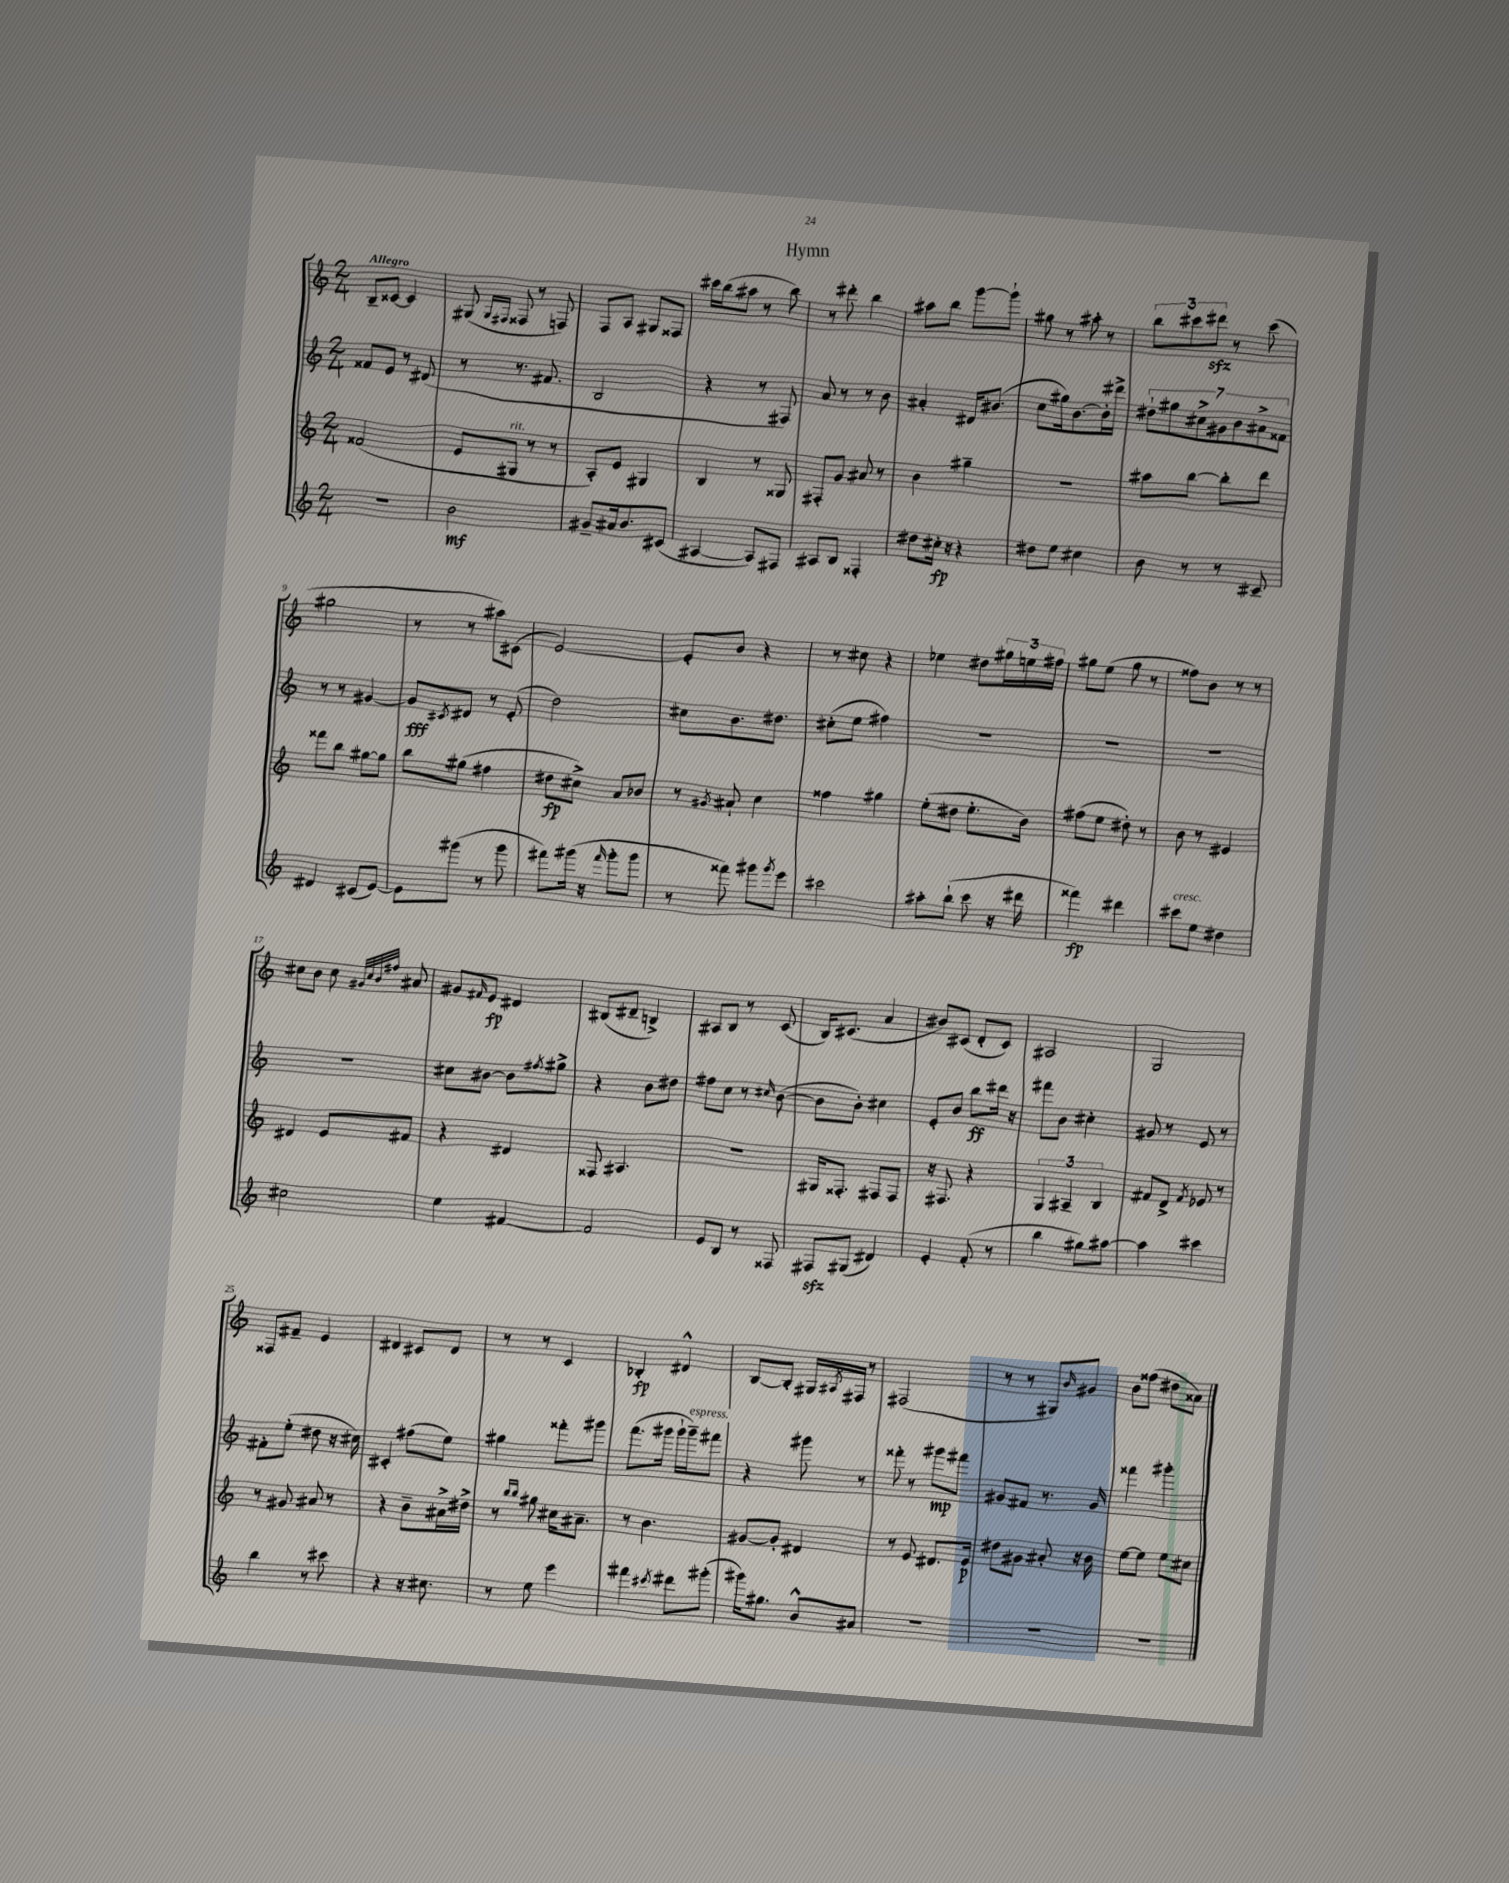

**kern	**dynam	**kern	**dynam	**kern	**dynam	**kern	**dynam
*part4	*part4	*part3	*part3	*part2	*part2	*part1	*part1
*staff4	*staff4	*staff3	*staff3	*staff2	*staff2	*staff1	*staff1
*clefG2	*	*clefG2	*	*clefG2	*	*clefG2	*
*k[]	*	*k[]	*	*k[]	*	*k[]	*
*M2/4	*	*M2/4	*	*M2/4	*	*M2/4	*
=1	=1	=1	=1	=1	=1	=1	=1
!	!	!	!	!	!	!LO:TX:a:B:t=Allegro	!
2r	.	(2f##X/	.	8f##X/L	.	8B~/L	.
.	.	.	.	8e/J	.	[8c##X/J	.
.	.	.	.	8r	.	4c##/]	.
.	.	.	.	(8d#X/	.	.	.
=2	=2	=2	=2	=2	=2	=2	=2
2b\	mf	8e/L	.	8r	.	(8G#X/	.
.	.	.	.	.	.	16qqG#/LL	.
.	.	.	.	.	.	16qqF#X/JJ	.
!	!	!LO:TX:a:i:t=rit.	!	!	!	!	!
.	.	8G#X/J	.	8.r	.	8F##X/	.
.	.	8r	.	.	.	8r	.
.	.	.	.	8.f#X/	.	.	.
.	.	8r	.	.	.	8Fn/)	.
=3	=3	=3	=3	=3	=3	=3	=3
8g#X~/L	.	8A'/L)	.	2B/	.	8F/L	.
16a#X/k	.	8e/J	.	.	.	8A/J	.
8.b/	.	.	.	.	.	.	.
.	.	4G#X/	.	.	.	8G#X/L	.
(8c#X/J	.	.	.	.	.	8F##X/J	.
=4	=4	=4	=4	=4	=4	=4	=4
[4A#X/	.	4B/	.	4r	.	16ccc#X\LL	.
.	.	.	.	.	.	(16bb\J	.
.	.	.	.	.	.	8aa#X\J	.
8A#/L])	.	8r	.	8r	.	8r	.
8F#X/J	.	8G##X/	.	8F#X/)	.	8bb\)	.
=5	=5	=5	=5	=5	=5	=5	=5
8A#X/L	.	8F#X'/L	.	8a/	.	8r	.
8B/J	.	8g/J	.	8r	.	8ddd#X'\	.
4F##X'/	.	8a#X/	.	8r	.	4bb\	.
.	.	8r	.	8b\	.	.	.
=6	=6	=6	=6	=6	=6	=6	=6
8dd#X\L	.	4b\	.	4a#X'/	.	8aa#X\L	.
16cc#X'\Jk	fp	.	.	.	.	8bb\J	.
16r	.	.	.	.	.	.	.
4r	.	4gg#X~\	.	16d#X/KL	.	[8ggg\L	.
.	.	.	.	(8.b#X/J	.	.	.
.	.	.	.	.	.	8ggg`\J]	.
=7	=7	=7	=7	=7	=7	=7	=7
8dd#X\L	.	2r	.	8cc\L	.	8gg#X\	.
8ee\J	.	.	.	16gg#X\k)	.	8r	.
.	.	.	.	[8.b\	.	.	.
4cc#X\	.	.	.	.	.	8aa#X'\	.
.	.	.	.	16b'\L]	.	8r	.
.	.	.	.	16ddd#X^\JJ	.	.	.
=8	=8	=8	=8	=8	=8	=8	=8
8b\	.	8aa#X\L	.	14dd#X`\L	.	12bb\L	.
.	.	.	.	14gg#X\	.	.	.
.	.	.	.	.	.	12ccc#X\	.
8r	.	[8bb\J	.	.	.	.	.
.	.	.	.	14cc#X^\	.	.	.
.	.	.	.	.	.	12ddd#Xzz\J	.
.	.	.	.	14g#X\	.	.	.
8r	.	8bb'\L]	.	.	.	8r	.
.	.	.	.	14b\	.	.	.
.	.	.	.	14a#X^\	.	.	.
8c#X~/	.	8ddd\J	.	.	.	(8ccc#\	.
.	.	.	.	14f##X\J	.	.	.
!!LO:LB:g=z
=9	=9	=9	=9	=9	=9	=9	=9
4d#X/	.	8fff##X\L	.	8r	.	2gg#X\	.
.	.	8bb\J	.	8r	.	.	.
(8c#X/L	.	[8gg#X\L	.	[4g#X/	.	.	.
[8e/J)	.	8gg#\J]	.	.	.	.	.
=10	=10	=10	=10	=10	=10	=10	=10
8e\L]	.	8bb\L	.	8g#/L]	fff	8r	.
.	.	.	.	8qc#X/	.	.	.
(8ggg#X\J	.	(8gg#X\J	.	8d#X/J	.	8r	.
8r	.	4ff#X\	.	8r	.	8aa#X\L)	.
8ggg#\	.	.	.	(8e'/	.	(8c#X\J	.
=11	=11	=11	=11	=11	=11	=11	=11
8fff#X\L)	.	8dd#X\L	fp	2dd\)	.	[2e/)	.
(16ggg#X\Jk	.	8cc#X^\J)	.	.	.	.	.
16r	.	.	.	.	.	.	.
16qqfff#/	.	.	.	.	.	.	.
8ggg#'\L	.	8a/L	.	.	.	.	.
8ggg#\J	.	8b-X/J	.	.	.	.	.
=12	=12	=12	=12	=12	=12	=12	=12
8r	.	8r	.	8cc#X\L	.	8e'/L]	.
.	.	8qg#X/	.	.	.	.	.
8fff##X\)	.	8a#X`/	.	8.b\	.	8b/J	.
8ggg#X\L	.	4cc\	.	.	.	4r	.
.	.	.	.	8.dd#X\J	.	.	.
8qggg#/	.	.	.	.	.	.	.
8eee\J	.	.	.	.	.	.	.
=13	=13	=13	=13	=13	=13	=13	=13
2ccc#X\	.	4ff##X\	.	(8cc#X'\L	.	8r	.
.	.	.	.	8ee\J	.	8cc#X\	.
.	.	4gg#X\	.	4ff#X\)	.	4r	.
=14	=14	=14	=14	=14	=14	=14	=14
8aa#X'\L	.	(8ee'\L	.	2r	.	4ee-X\	.
(8bb`\J	.	8dd#X\J	.	.	.	.	.
8ccc\	.	8.ee'\L	.	.	.	8dd#X\L	.
16r	.	.	.	.	.	24gg#X\L	.
.	.	.	.	.	.	24een\	.
16ddd#X\	.	16b\Jk)	.	.	.	.	.
.	.	.	.	.	.	24ff#X\JJ	.
=15	=15	=15	=15	=15	=15	=15	=15
4fff##X\)	fp	(8ff#X\L	.	2r	.	8gg#X\L	.
.	.	8ee\J	.	.	.	(8ee\J	.
4ddd#X\	.	8dd#X'\)	.	.	.	8gg#\	.
.	.	8r	.	.	.	8r	.
=16	=16	=16	=16	=16	=16	=16	=16
!LO:TX:a:i:t=cresc.	!	!	!	!	!	!	!
8ccc#X\L	.	8b\	.	2r	.	8ff##X\L)	.
8ee\J	.	8r	.	.	.	8b\J	.
4dd#X\	.	4e#X/	.	.	.	8r	.
.	.	.	.	.	.	8r	.
!!LO:LB:g=z
=17	=17	=17	=17	=17	=17	=17	=17
2cc#X\	.	4d#X/	.	2r	.	8cc#X\L	.
.	.	.	.	.	.	8b\J	.
.	.	8e/L	.	.	.	8cc#\	.
.	.	.	.	.	.	32qqg#X/LLL	.
.	.	.	.	.	.	32qqcc#/	.
.	.	.	.	.	.	32qqb/	.
.	.	.	.	.	.	32qqff#X/JJJ	.
.	.	8f#X/J	.	.	.	8a#X/	.
=18	=18	=18	=18	=18	=18	=18	=18
4ee\	.	4r	.	8cc#X\L	.	8g#X/L	.
.	.	.	.	.	.	16qqf#X/	.
.	.	.	.	[8b#X\J	.	8e/J	fp
[4f#X/	.	4d#X/	.	8b#\L]	.	4d#X/	.
.	.	.	.	8qff#X/	.	.	.
.	.	.	.	8gg#X^\J	.	.	.
=19	=19	=19	=19	=19	=19	=19	=19
2f#/]	.	8F##X/	.	4r	.	(8B#X/L	.
.	.	4.A#X/	.	.	.	8d#X~/J	.
.	.	.	.	8b\L	.	4Bn^/)	.
.	.	.	.	8dd#X\J	.	.	.
=20	=20	=20	=20	=20	=20	=20	=20
8e/L	.	2r	.	8ff#X\L	.	8A#X/L	.
8B/J	.	.	.	8cc\J	.	8B/J	.
8r	.	.	.	8r	.	8r	.
.	.	.	.	16qqcc#X/	.	.	.
8F##X/	.	.	.	([8b\	.	(8c/	.
=21	=21	=21	=21	=21	=21	=21	=21
8F#Xzz/L	.	16G#X/KL	.	8b\L]	.	16B/KL)	.
.	.	8.F##X'/J	.	.	.	(8.c#X/J	.
(8G#X/J	.	.	.	8b'\J)	.	.	.
4d#X/)	.	8F#X/L	.	4cc#X\	.	4a/	.
.	.	8F#/J	.	.	.	.	.
=22	=22	=22	=22	=22	=22	=22	=22
4e'/	.	16r	.	8e'/L	.	8b#X/L)	.
.	.	8.F#X/	.	.	.	.	.
.	.	.	.	8b/J	.	(8c#X/J	.
(8f'/	.	4r	.	8bb\L	ff	8d'/L	.
8r	.	.	.	16ddd#X\Jk	.	8c#/J)	.
.	.	.	.	16r	.	.	.
=23	=23	=23	=23	=23	=23	=23	=23
4bb\	.	6G/	.	8fff#X\L	.	2A#X/	.
.	.	.	.	8b\J	.	.	.
.	.	6A#X~/	.	.	.	.	.
8gg#X\L)	.	.	.	4cc#X'\	.	.	.
.	.	6B/	.	.	.	.	.
[8aa#X\J	.	.	.	.	.	.	.
=24	=24	=24	=24	=24	=24	=24	=24
4aa#\]	.	8f#X/L	.	8g#X/	.	2G/	.
.	.	8d^/J	.	8r	.	.	.
.	.	8qf#/	.	.	.	.	.
4ccc#X\	.	8e-X/	.	8e/	.	.	.
.	.	8r	.	8r	.	.	.
!!LO:LB:g=z
=25	=25	=25	=25	=25	=25	=25	=25
4bb\	.	8r	.	8f#X'\L	.	8F##X/L	.
.	.	8g#X/	.	(8ee'\J	.	8f#X~/J	.
8r	.	8a#X/	.	8dd#X\	.	4e/	.
8ccc#X\	.	8r	.	16r	.	.	.
.	.	.	.	16cc#X\)	.	.	.
=26	=26	=26	=26	=26	=26	=26	=26
4r	.	4r	.	4c#X'/	.	4d#X/	.
16r	.	8b~\L	.	(8ff#X\L	.	8c#X/L	.
8.cc#X\	.	.	.	.	.	.	.
.	.	16a#X^\L	.	8ee\J)	.	8d#/J	.
.	.	16dd#X^\JJ	.	.	.	.	.
=27	=27	=27	=27	=27	=27	=27	=27
8r	.	8r	.	4gg#X\	.	8r	.
.	.	16qqbb/LL	.	.	.	.	.
.	.	16qqbb/JJ	.	.	.	.	.
8ee\	.	8gg#X\	.	.	.	8r	.
4eee\	.	16cc#X\KL	.	8fff##X'\L	.	4c/	.
.	.	8.a#X~\J	.	.	.	.	.
.	.	.	.	8ggg#X\J	.	.	.
=28	=28	=28	=28	=28	=28	=28	=28
4fff#X\	.	8r	.	(8.fff\L	.	4B-X'/	fp
.	.	4.b\	.	.	.	.	.
.	.	.	.	16ggg#X\Jk	.	.	.
8qccc#X/	.	.	.	.	.	.	.
8ddd#X\L	.	.	.	16ggg#`\LL	.	4d#X^^/	.
!	!	!	!	!LO:TX:a:i:t=espress.	!	!	!
.	.	.	.	16ggg#~\J)	.	.	.
(8ggg#X'\J	.	.	.	8fff#X\J	.	.	.
=29	=29	=29	=29	=29	=29	=29	=29
16ggg#X\KL)	.	[8g#X/L	.	4r	.	[8B/L	.
8.gg#X\J	.	.	.	.	.	.	.
.	.	8g#'/J]	.	.	.	8B'/J]	.
8b^^/L	.	4d#X/	.	8ggg#X\	.	16G#X/LL	.
.	.	.	.	.	.	8qA#X/	.
.	.	.	.	.	.	16F#X/JJ	.
8a#X/J	.	.	.	8r	.	8r	.
=30	=30	=30	=30	=30	=30	=30	=30
2r	.	8r	.	8fff##X'\	.	(2F#X/	.
.	.	8e/	.	8r	.	.	.
.	.	8.d#X/L	.	8ggg#X\L	mp	.	.
.	.	.	.	8fff#X\J	.	.	.
.	.	16e/Jk	p	.	.	.	.
=31	=31	=31	=31	=31	=31	=31	=31
2r	.	8dd#X\L	.	8g#X/L	.	8r	.
.	.	8g#X\J	.	8f#X/J	.	8r	.
.	.	8a#X'/	.	8.r	.	8G#X/L)	.
.	.	.	.	.	.	16qqb/	.
.	.	16r	.	.	.	8g#X/J	.
.	.	16b\	.	16g#/	.	.	.
=32	=32	=32	=32	=32	=32	=32	=32
2r	.	[8ee\L	.	4fff##X\	.	8b\L	.
.	.	8ee\J]	.	.	.	(8ff##X\J	.
.	.	8ee\L	.	4ggg#X'\	.	8dd#X\L	.
.	.	8cc#X\J	.	.	.	8a##X\J)	.
==	==	==	==	==	==	==	==
*-	*-	*-	*-	*-	*-	*-	*-
